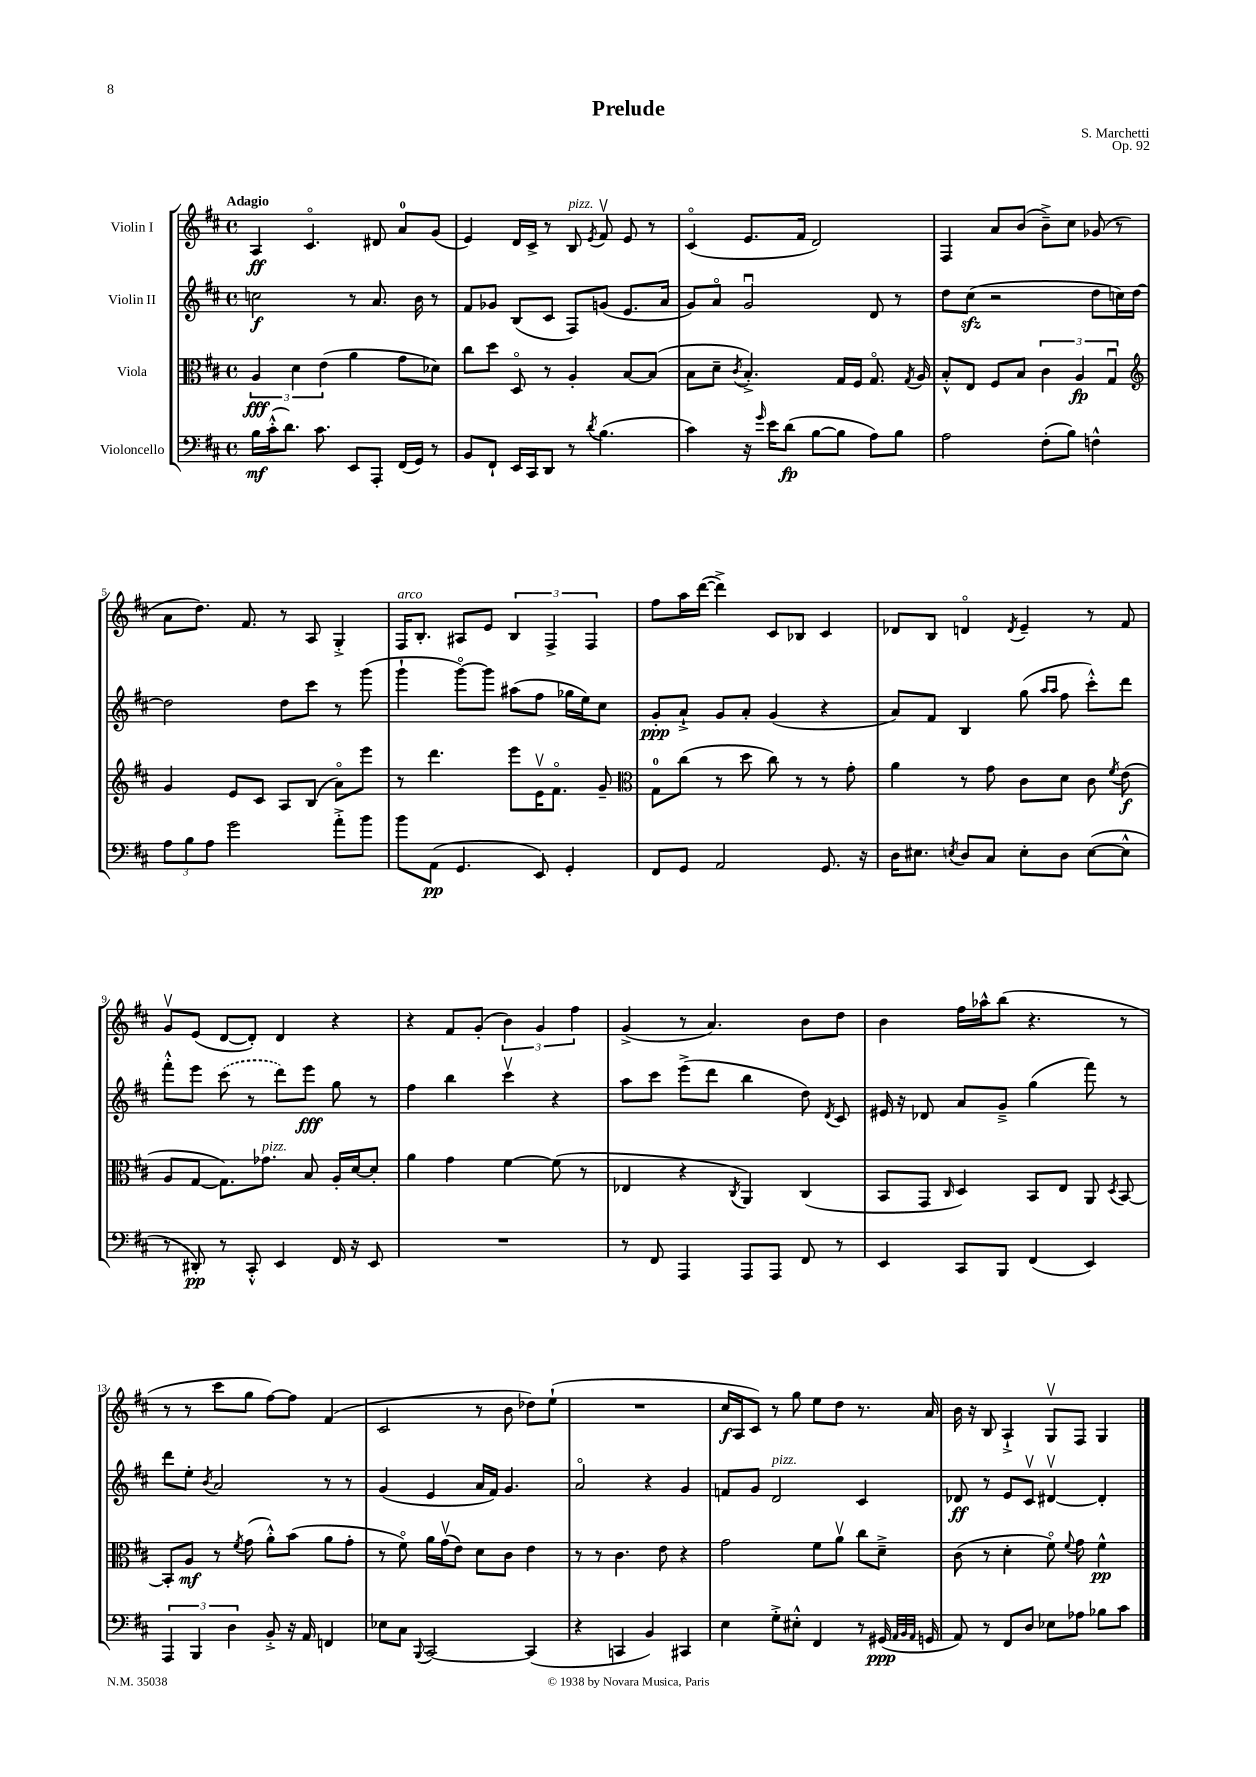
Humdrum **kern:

**kern	**dynam	**kern	**dynam	**kern	**dynam	**kern	**dynam
*part4	*part4	*part3	*part3	*part2	*part2	*part1	*part1
*staff4	*staff4	*staff3	*staff3	*staff2	*staff2	*staff1	*staff1
*I"Violoncello	*	*I"Viola	*	*I"Violin II	*	*I"Violin I	*
*clefF4	*	*clefC3	*	*clefG2	*	*clefG2	*
*k[f#c#]	*	*k[f#c#]	*	*k[f#c#]	*	*k[f#c#]	*
*M4/4	*	*M4/4	*	*M4/4	*	*M4/4	*
*met(c)	*	*met(c)	*	*met(c)	*	*met(c)	*
=1	=1	=1	=1	=1	=1	=1	=1
!	!	!	!	!	!	!LO:TX:a:B:t=Adagio	!
16B\LL	mf	6A/	fff	2ccn\	f	4A/	ff
(16c#'^^\J	.	.	.	.	.	.	.
8.d\J)	.	.	.	.	.	.	.
.	.	6d\	.	.	.	.	.
.	.	.	.	.	.	4.c#/	.
8.c#\	.	.	.	.	.	.	.
.	.	(6e\	.	.	.	.	.
8EE/L	.	4a\	.	8r	.	.	.
8AAA'/J	.	.	.	8.a/	.	8d#X/	.
(16FF#/LL	.	8g\L	.	.	.	8a/L	.
16GG/JJ)	.	.	.	16b\	.	.	.
8r	.	8d-X\J)	.	8r	.	(8g/J	.
=2	=2	=2	=2	=2	=2	=2	=2
8BB/L	.	8cc#\L	.	8f#/L	.	4e/)	.
8FF#`/J	.	8dd\J	.	8g-X/J	.	.	.
16EE/LL	.	8D/	.	(8B/L	.	16d/LL	.
16CC#/J	.	.	.	.	.	16c#^/JJ	.
8DD/J	.	8r	.	8c#/J	.	8r	.
!	!	!	!	!	!	!LO:TX:a:i:t=pizz.	!
8r	.	4A'/	.	8F#/L)	.	8B/	.
8qd/	.	.	.	.	.	8qe/	.
(4.B\	.	.	.	(8gn/J	.	8f#v/	.
.	.	[8B/L	.	8.e/L	.	8e/	.
.	.	(8B/J]	.	.	.	8r	.
.	.	.	.	16a/Jk	.	.	.
=3	=3	=3	=3	=3	=3	=3	=3
4c#\)	.	8B\L	.	8g/L)	.	(4c#/	.
.	.	8d~\J	.	8a/J	.	.	.
.	.	8qc#/	.	.	.	.	.
16r	.	4.B'^/)	.	2gu/	.	8.e/L	.
16qqg/	.	.	.	.	.	.	.
16e\KL	.	.	.	.	.	.	.
(8d\J	fp	.	.	.	.	.	.
.	.	.	.	.	.	16f#/Jk	.
[8B\L	.	.	.	.	.	2d/)	.
8B\J]	.	16G/LL	.	.	.	.	.
.	.	16F#/JJ	.	.	.	.	.
8A\L)	.	8.G/	.	8d/	.	.	.
8B\J	.	.	.	8r	.	.	.
.	.	8qG/	.	.	.	.	.
.	.	16A/	.	.	.	.	.
=4	=4	=4	=4	=4	=4	=4	=4
2A\	.	8B'^^/L	.	8dd\L	.	4F#/	.
.	.	8E/J	.	(8cc#zz\J	.	.	.
.	.	8F#/L	.	2r	.	8a/L	.
.	.	8B/J	.	.	.	(8b/J	.
(8F#'\L	.	6c#\	.	.	.	8b~^\L)	.
8B\J)	.	.	.	.	.	8cc#\J	.
.	.	6A/	fp	.	.	.	.
4Fn^^\	.	.	.	8dd\L	.	(8g-X/	.
.	.	6Gu/	.	.	.	.	.
.	.	.	.	16ccn\L)	.	8r	.
.	.	.	.	[16dd\JJ	.	.	.
!!LO:LB:g=z
=5	=5	=5	=5	=5	=5	=5	=5
*	*	*clefG2	*	*	*	*	*
12A\L	.	4g/	.	2dd\]	.	8a\L	.
12B\	.	.	.	.	.	.	.
.	.	.	.	.	.	8.dd\J)	.
12A\J	.	.	.	.	.	.	.
2g\	.	8e/L	.	.	.	.	.
.	.	.	.	.	.	8.f#/	.
.	.	8c#/J	.	.	.	.	.
.	.	8A/L	.	8dd\L	.	8r	.
.	.	(8B/J	.	8ccc#\J	.	8A/	.
8a'^\L	.	8a\L)	.	8r	.	4G'^/	.
8b\J	.	8eee\J	.	(8ggg\	.	.	.
=6	=6	=6	=6	=6	=6	=6	=6
!	!	!	!	!	!	!LO:TX:a:i:t=arco	!
8b\L	.	8r	.	4ggg`\	.	16F#/KL	.
.	.	.	.	.	.	8.B'/J	.
(8AA\J	pp	4.ddd\	.	.	.	.	.
4.GG/	.	.	.	[8ggg\L)	.	8A#X/L	.
.	.	.	.	8ggg\J]	.	8e/J	.
.	.	8eee\L	.	(8aa#X\L	.	6B/	.
8EE/)	.	16ev\K	.	8ff#\J	.	.	.
.	.	.	.	.	.	6F#^/	.
.	.	8.f#\J	.	.	.	.	.
4GG'/	.	.	.	16gg-X\LL	.	.	.
.	.	.	.	16ee\J)	.	.	.
.	.	.	.	.	.	6F#/	.
.	.	8g~/	.	8cc#\J	.	.	.
=7	=7	=7	=7	=7	=7	=7	=7
*	*	*clefC3	*	*	*	*	*
8FF#/L	.	8G\L	.	8g'/L	ppp	8ff#\L	.
8GG/J	.	(8cc#\J	.	8a`^/J	.	16aa\L	.
.	.	.	.	.	.	([16ddd\JJ	.
2AA/	.	8r	.	8g/L	.	4ddd^\])	.
.	.	8dd\	.	8a'/J	.	.	.
.	.	8cc#\)	.	(4g/	.	8c#/L	.
.	.	8r	.	.	.	8B-X/J	.
8.GG/	.	8r	.	4r	.	4c#/	.
.	.	8g'\	.	.	.	.	.
16r	.	.	.	.	.	.	.
=8	=8	=8	=8	=8	=8	=8	=8
16D\KL	.	4a\	.	8a/L)	.	8d-X/L	.
8.E#X\J	.	.	.	.	.	.	.
.	.	.	.	8f#/J	.	8B/J	.
8qEn/	.	.	.	.	.	.	.
8D/L	.	8r	.	4B/	.	4dn/	.
8C#/J	.	8g\	.	.	.	.	.
.	.	.	.	.	.	8qd/	.
8E'\L	.	8c#\L	.	(8gg\	.	4e~/	.
.	.	.	.	16qqaa/LL	.	.	.
.	.	.	.	16qqaa/JJ	.	.	.
8D\J	.	8d\J	.	8ff#\	.	.	.
([8E\L	.	8c#\	.	8ccc#'^^\L)	.	8r	.
.	.	8qf#/	.	.	.	.	.
8E^^\J]	.	(8e\	f	8ddd\J	.	8f#/	.
!!LO:LB:g=z
=9	=9	=9	=9	=9	=9	=9	=9
8r	.	8A/L	.	8fff#'^^\L	.	8gv/L	.
8DD#X'/)	pp	[8G/J	.	8eee\J	.	(8e/J	.
8r	.	8.G\L])	.	(8ccc#\	.	[8d/L	.
8CC#'^^/	.	.	.	8r	.	8d'/J])	.
!	!	!LO:TX:a:i:t=pizz.	!	!	!	!	!
.	.	8.g-X\J	.	.	.	.	.
4EE/	.	.	.	8ddd\L)	.	4d/	.
.	.	8B/	.	8eee\J	fff	.	.
16FF#/	.	16A'/LL	.	8gg\	.	4r	.
16r	.	[16d/J	.	.	.	.	.
8EE/	.	8d'/J]	.	8r	.	.	.
=10	=10	=10	=10	=10	=10	=10	=10
1r	.	4a\	.	4ff#\	.	4r	.
.	.	4g\	.	4bb\	.	8f#/L	.
.	.	.	.	.	.	(8g'/J	.
.	.	[4f#\	.	4ccc#v\	.	6b\)	.
.	.	.	.	.	.	6g/	.
.	.	(8f#\]	.	4r	.	.	.
.	.	.	.	.	.	6ff#\	.
.	.	8r	.	.	.	.	.
=11	=11	=11	=11	=11	=11	=11	=11
8r	.	4E-X/	.	8aa\L	.	(4g^/	.
8FF#/	.	.	.	8ccc#\J	.	.	.
4AAA/	.	4r	.	(8eee^\L	.	8r	.
.	.	.	.	8ddd\J	.	4.a/)	.
.	.	8qC#/	.	.	.	.	.
8AAA/L	.	4AA/)	.	4bb\	.	.	.
8AAA/J	.	.	.	.	.	.	.
8FF#/	.	(4C#/	.	8dd\)	.	8b\L	.
.	.	.	.	8qd/	.	.	.
8r	.	.	.	8c#/	.	8dd\J	.
=12	=12	=12	=12	=12	=12	=12	=12
4EE/	.	8BB/L	.	16e#X/	.	4b\	.
.	.	.	.	16r	.	.	.
.	.	8GG/J	.	8d-X/	.	.	.
.	.	16qqC#/	.	.	.	.	.
8CC#/L	.	4D/)	.	8a/L	.	16ff#\LL	.
.	.	.	.	.	.	16aa-X^^\J	.
8BBB/J	.	.	.	8g~^/J	.	(8bb\J	.
(4FF#/	.	8BB/L	.	(4gg\	.	4.r	.
.	.	8E/J	.	.	.	.	.
4EE/)	.	8AA/	.	8fff#\)	.	.	.
.	.	8qD/	.	.	.	.	.
.	.	[8BB/	.	8r	.	8r	.
!!LO:LB:g=z
=13	=13	=13	=13	=13	=13	=13	=13
6AAA/	.	8BB'/L]	.	8ddd\L	.	8r	.
.	.	8A/J	mf	8ee'\J	.	8r	.
6BBB/	.	.	.	.	.	.	.
.	.	.	.	8qb/	.	.	.
.	.	8r	.	2a/	.	8ccc#\L	.
6D\	.	.	.	.	.	.	.
.	.	8qf#/	.	.	.	.	.
.	.	(8g\	.	.	.	8gg\J	.
8BB'^/	.	8a'^^\L)	.	.	.	[8ff#\L)	.
16r	.	(8b\J	.	.	.	8ff#\J]	.
16AA/	.	.	.	.	.	.	.
4FFn/	.	8a\L	.	8r	.	(4f#/	.
.	.	8g'\J	.	8r	.	.	.
=14	=14	=14	=14	=14	=14	=14	=14
8E-X\L	.	8r	.	(4g/	.	2c#/	.
8C#\J	.	8f#\)	.	.	.	.	.
8qqBBB/	.	.	.	.	.	.	.
[2CC#/	.	16a\LL	.	4e/	.	.	.
.	.	(16gv\J	.	.	.	.	.
.	.	8e\J)	.	.	.	.	.
.	.	8d\L	.	16a/LL	.	8r	.
.	.	.	.	16f#/JJ)	.	.	.
.	.	8c#\J	.	4.g/	.	8b\	.
(4CC#/]	.	4e\	.	.	.	8dd-X\L)	.
.	.	.	.	.	.	(8ee`\J	.
=15	=15	=15	=15	=15	=15	=15	=15
4r	.	8r	.	2a/	.	1r	.
.	.	8r	.	.	.	.	.
4CCn/	.	4.c#\	.	.	.	.	.
4BB/)	.	.	.	4r	.	.	.
.	.	8e\	.	.	.	.	.
4CC#X/	.	4r	.	4g/	.	.	.
=16	=16	=16	=16	=16	=16	=16	=16
4E\	.	2g\	.	8fn/L	.	16cc#/LL	f
.	.	.	.	.	.	16A/J	.
.	.	.	.	8g/J	.	8c#/J)	.
!	!	!	!	!LO:TX:a:i:t=pizz.	!	!	!
8G'^\L	.	.	.	2d/	.	8r	.
8E#X'^^\J	.	.	.	.	.	8gg\	.
4FF#/	.	8f#\L	.	.	.	8ee\L	.
.	.	8av\J	.	.	.	8dd\J	.
8r	.	8cc#\L	.	4c#/	.	8.r	.
(16GG#X/	ppp	8d~^\J	.	.	.	.	.
32qqAA/LLL	.	.	.	.	.	.	.
32qqBB/	.	.	.	.	.	.	.
32qqAA/JJJ	.	.	.	.	.	.	.
16GGn/	.	.	.	.	.	16a/	.
=17	=17	=17	=17	=17	=17	=17	=17
8AA/)	.	(8c#\	.	8d-X/	ff	16b\	.
.	.	.	.	.	.	16r	.
8r	.	8r	.	8r	.	8B/	.
8FF#/L	.	4d'\	.	8e/L	.	4A`^/	.
8D/J	.	.	.	8c#v/J	.	.	.
8E-X\L	.	8f#\)	.	[4d#Xv/	.	8Gv/L	.
.	.	8qqf#/	.	.	.	.	.
8A-X\J	.	8g\	.	.	.	8F#/J	.
8B-X\L	.	4f#^^\	pp	4d#'/]	.	4G/	.
8c#\J	.	.	.	.	.	.	.
==	==	==	==	==	==	==	==
*-	*-	*-	*-	*-	*-	*-	*-
